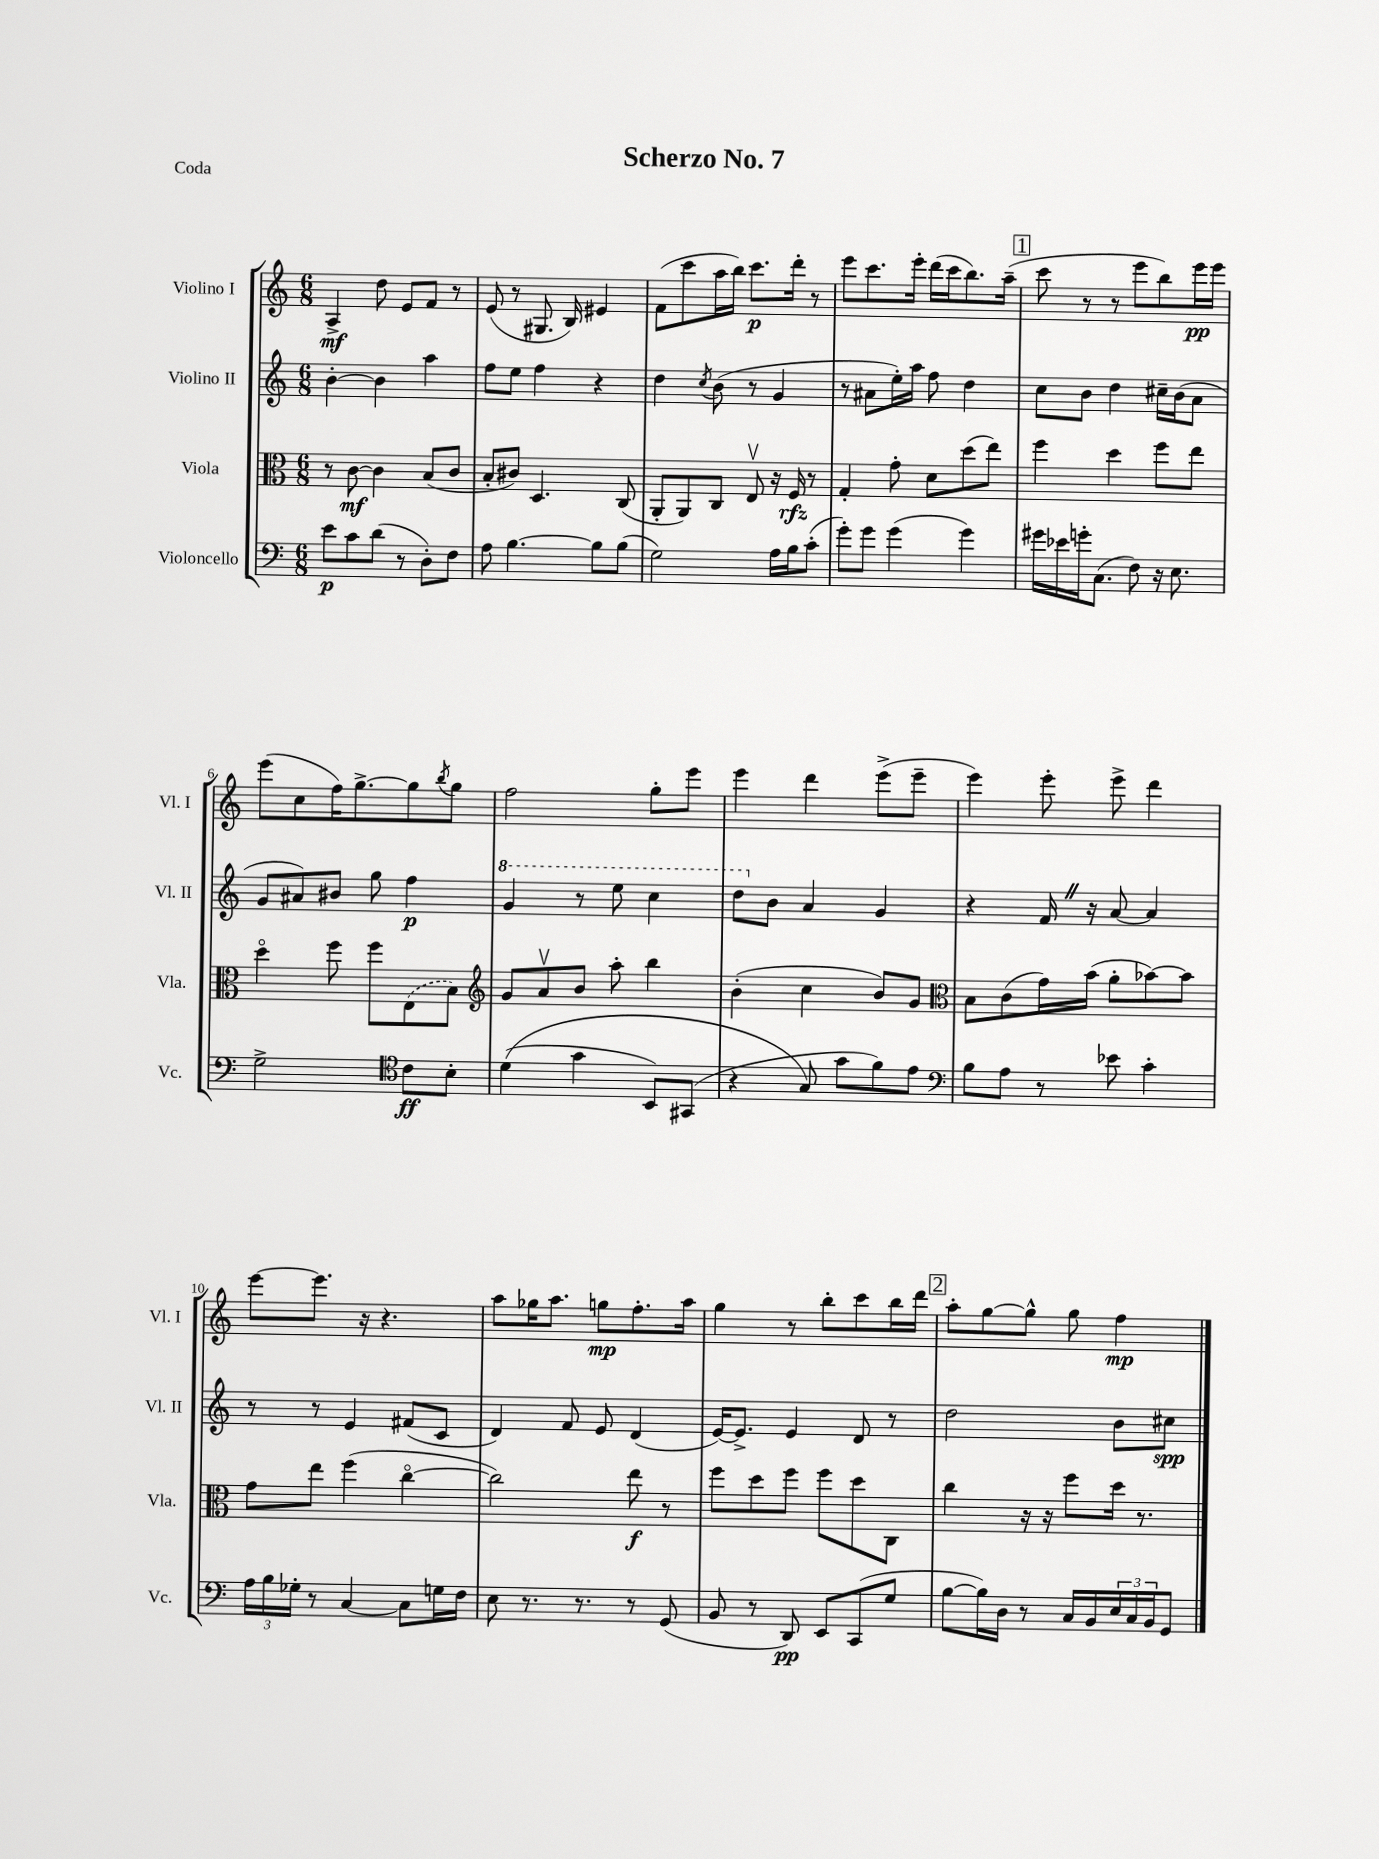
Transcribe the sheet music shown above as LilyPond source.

\header { title = "Scherzo No. 7" piece = "Coda" }
<<
\new StaffGroup <<
\new Staff = "s0" \with { instrumentName = "Violino I" shortInstrumentName = "Vl. I" } {
    \clef treble \key c \major \numericTimeSignature \time 6/8
    a4->\mf d''8 e'8 f'8 r8 |
    e'8( r8 gis8. b16) eis'4 |
    f'8( c'''8 a''16 b''16) c'''8.\p d'''16-. r8 |
    e'''8 c'''8. e'''16-. d'''16( c'''16 b''8.) a''16--( |
    \mark \markup { \box "1" } c'''8 r8 r8 e'''8 b''8) e'''16\pp e'''16 |
    e'''8( c''8 f''16) g''8.~-> g''8 \acciaccatura { b''8 } g''8 |
    f''2 g''8-. e'''8 |
    e'''4 d'''4 e'''8->( e'''8-- |
    e'''4) e'''8-. e'''8-> d'''4 |
    e'''8~ e'''8. r16 r4. |
    a''8 ges''16 a''8. g''8\mp f''8.-. a''16 |
    g''4 r8 b''8-. c'''8 b''16 d'''16 |
    \mark \markup { \box "2" } a''8-. g''8~ g''8-^ g''8 f''4\mp \bar "|." |
}
\new Staff = "s1" \with { instrumentName = "Violino II" shortInstrumentName = "Vl. II" } {
    \clef treble \key c \major \numericTimeSignature \time 6/8
    b'4~-. b'4 a''4 |
    f''8 e''8 f''4 r4 |
    d''4 \acciaccatura { c''8 } b'8( r8 g'4 |
    r8 ais'8 e''16-.) a''16 f''8 d''4 |
    \mark \markup { \box "1" } c''8 b'8 d''4 cis''16-- b'16( a'8 |
    g'8 ais'8) bis'8 g''8 f''4\p |
    \ottava #1 g''4 r8 e'''8 c'''4 |
    d'''8 \ottava #0 b'8 a'4 g'4 |
    r4 f'16 \once \override BreathingSign.text = \markup { \musicglyph "scripts.caesura.straight" } \breathe r16 a'8~ a'4 |
    r8 r8 e'4 fis'8( c'8 |
    d'4) f'8 e'8 d'4( |
    e'16~) e'8.-> e'4 d'8 r8 |
    \mark \markup { \box "2" } d''2 b'8 cis''8\spp \bar "|." |
}
\new Staff = "s2" \with { instrumentName = "Viola" shortInstrumentName = "Vla." } {
    \clef alto \key c \major \numericTimeSignature \time 6/8
    r8 c'8~\mf c'4 b8( c'8 |
    b8-. cis'8) d4. c8( |
    a,8-. a,8) c8 e8\upbow r16 f16\rfz r8 |
    g4-. g'8-. d'8 d''8( e''8) |
    \mark \markup { \box "1" } f''4 d''4 f''8 e''8 |
    d''4\flageolet f''8 f''8 \once \slurDashed e8( b8) |
    \clef treble g'8 a'8\upbow b'8 a''8-. b''4 |
    b'4-.( c''4 b'8) g'8 |
    \clef alto b8 c'8( g'16) b'16( a'8-. bes'8~) bes'8 |
    g'8 e''8 f''4( c''4~\flageolet |
    c''2) e''8\f r8 |
    f''8 d''8 f''8 f''8 d''8 c8 |
    \mark \markup { \box "2" } c''4 r16 r16 f''8 d''16 r8. \bar "|." |
}
\new Staff = "s3" \with { instrumentName = "Violoncello" shortInstrumentName = "Vc." } {
    \clef bass \key c \major \numericTimeSignature \time 6/8
    e'8\p c'8 d'8( r8 d8-.) f8 |
    a8 b4.~ b8 b8( |
    g2) a16 b16 c'8-.( |
    g'8-.) g'8 g'4( g'4) |
    \mark \markup { \box "1" } gis'16 ees'16 g'16-. c8.( f8) r16 e8. |
    g2-> \clef tenor c'8\ff b8-. |
    d'4(\( g'4 b,8) gis,8( |
    r4 g8\) g'8 f'8) e'8 |
    \clef bass b8 a8 r8 ees'8 c'4-. |
    \tuplet 3/2 { a16 b16 ges16-. } r8 c4~ c8 g16 f16 |
    e8 r8. r8. r8 g,8( |
    b,8 r8 d,8\pp) e,8 c,8( g8 |
    \mark \markup { \box "2" } b8~ b16) d16 r8 c16 b,16 \tuplet 3/2 { e16 c16 b,16 } g,8 \bar "|." |
}
>>
>>
